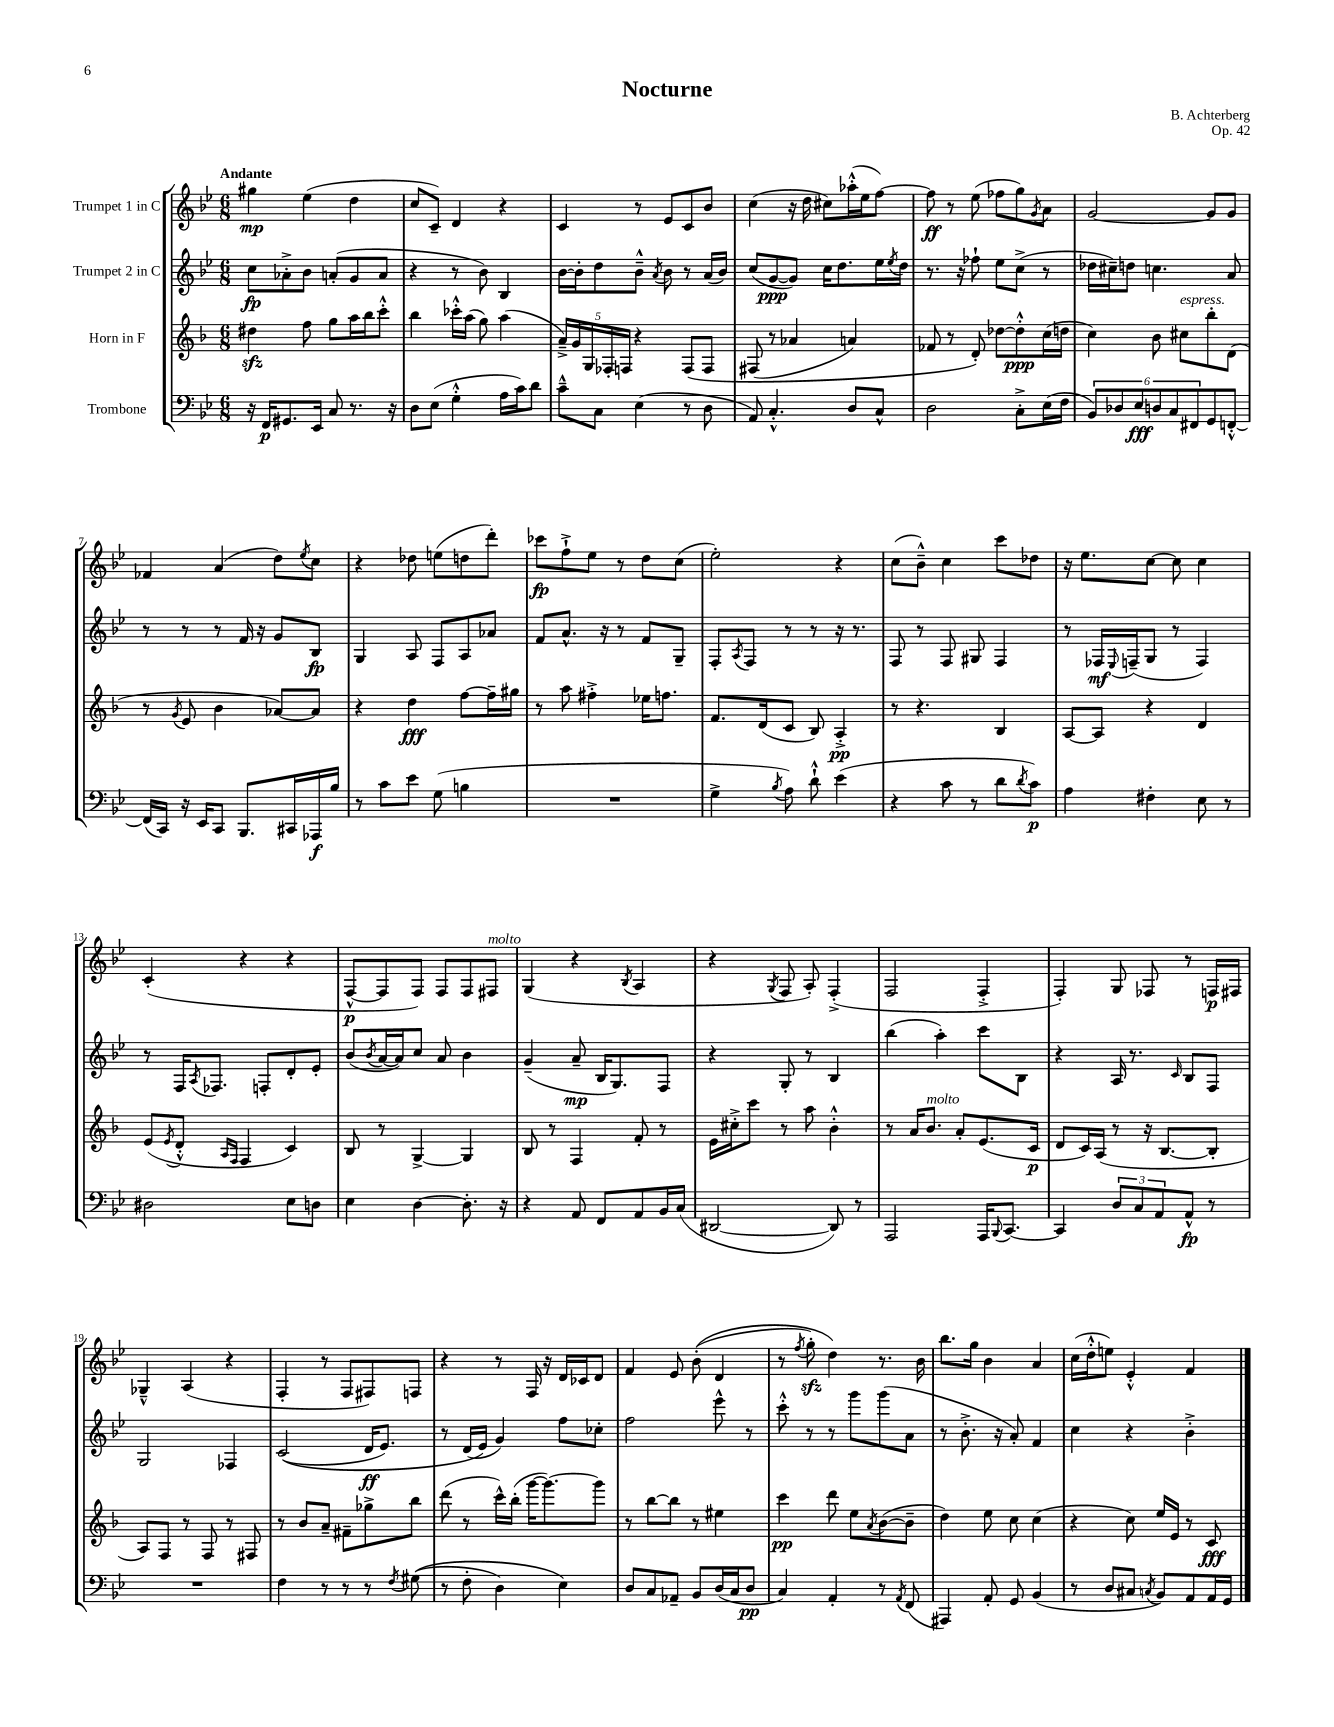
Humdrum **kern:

**kern	**kern	**kern	**kern
*staff4	*staff3	*staff2	*staff1
*clefF4	*clefG2	*clefG2	*clefG2
*k[b-e-]	*k[b-]	*k[b-e-]	*k[b-e-]
*M6/8	*M6/8	*M6/8	*M6/8
16r	4dd#	8cc	4gg#
16FF	.	.	.
8.GG#	.	8a-'^	.
.	8ff	8b-	(4ee-
16EE-	.	.	.
8C	8gg	(8a'	.
8.r	16aa	8g	4dd
.	16bb-	.	.
.	8ccc'^^	8a	.
16r	.	.	.
=	=	=	=
8D	4bb-	4r	8cc
(8E-	.	.	8c~)
4G'^^	16ccc-'^^	8r	4d
.	(16aa	.	.
.	8gg)	8b-)	.
16A	(4aa	4B-	4r
16c)	.	.	.
8d	.	.	.
=	=	=	=
8c~^^	20a~^)	[16b-	4c
.	20g	.	.
.	.	16b-']	.
.	20G	.	.
8C	.	8dd	.
.	20F-'	.	.
.	20F	.	.
(4E-	4r	8b-~^^	8r
.	.	8qa	.
.	.	8b-	8e-
8r	&(8F	8r	8c
8D	8F	(16a	8b-
.	.	16b-)	.
=	=	=	=
8AA)	(8F#	(8cc	(4cc
4.C'^^	8r	[8g	.
.	4a-	8g])	16r
.	.	.	16dd
.	.	16cc	8cc#)
.	.	8.dd	.
8D	4a)	.	(16aa-'^^
.	.	.	16ee-
8C^^	.	16ee-	[8ff)
.	.	8qee-	.
.	.	16dd	.
=	=	=	=
2D	8f-	8.r	8ff]
.	8r	.	8r
.	.	16r	.
.	8d'&)	8ff-`	(8ee-
.	[8dd-	8ee-	8ff-
8C'^	8dd-'^^]	(8cc^	8gg)
.	.	.	8qg
(16E-	(16cc	8r	8a
16F	16dd	.	.
=	=	=	=
12BB-)	4cc)	16dd-	[2g
.	.	16cc#~)	.
12D-	.	.	.
.	.	8dd	.
12E-	.	.	.
12D	8b-	4.cc	.
12C	.	.	.
.	8cc#	.	.
12FF#	.	.	.
8GG	8bb-'	.	8g]
[8FF'^^	(8d	8a	8g
=	=	=	=
(16FF]	8r	8r	4f-
16CC)	.	.	.
.	8qg	.	.
16r	8e	8r	.
16EE-	.	.	.
8CC	4b-	8r	(4a
8.BBB-	.	16f	.
.	.	16r	.
.	[8a-)	8g	8dd)
16CC#	.	.	.
.	.	.	8qee-
16AAA-	8a-]	8B-	8cc
16B-	.	.	.
=	=	=	=
8r	4r	4G	4r
8c	.	.	.
8e-	4dd	8A	8dd-
(8G	.	8F	(8ee
4B	[8ff	8A	8dd
.	16ff~]	8a-	8ddd')
.	16gg#	.	.
=	=	=	=
2.r	8r	8f	8ccc-
.	8aa	8.a^^	8ff`^
.	4ff#'^	.	8ee-
.	.	16r	.
.	.	8r	8r
.	16ee-	8f	8dd
.	8.ff	.	.
.	.	8G~	(8cc
=	=	=	=
4G^	8.f	8F'	2ee-')
.	.	8qA	.
.	.	8F	.
.	(16d	.	.
8qB-	.	.	.
8A)	8c	8r	.
8d`^^	8B-)	8r	.
(4e-	4A'^	16r	4r
.	.	8.r	.
=	=	=	=
4r	8r	8F	(8cc
.	4.r	8r	8b-~^^)
8c	.	8F	4cc
8r	.	8G#	.
8d	4B-	4F	8ccc
8qd	.	.	.
8c)	.	.	8dd-
=	=	=	=
4A	[8A	8r	16r
.	.	.	8.ee-
.	8A]	16F-	.
.	.	8qqE-	.
.	.	(16F~	.
4F#'	4r	8G	[8cc
.	.	8r	8cc]
8E-	4d	4F)	4cc
8r	.	.	.
=	=	=	=
2D#	(8e	8r	(4c'
.	8qe	.	.
.	8d'^^	16F	.
.	.	8qA	.
.	.	8.F-	.
.	16qqA	.	.
.	16qqF	.	.
.	4F	.	4r
.	.	8F'	.
8E-	4c)	8d'	4r
8D	.	8e-'	.
=	=	=	=
4E-	8B-	(8b-	[8F^^
.	.	8qb-	.
.	8r	[16a	8F]
.	.	16a])	.
[4D	[4G^	8cc	8F)
.	.	8a	8F
8.D']	4G]	4b-	8F
.	.	.	8F#
16r	.	.	.
=	=	=	=
4r	8B-	(4g~	(4G
.	8r	.	.
8AA	4F	8a~	4r
8FF	.	16B-	.
.	.	8.G)	.
.	.	.	8qB-
8AA	8f'	.	4A
16BB-	8r	8F	.
(16C	.	.	.
=	=	=	=
[2DD#	16e	4r	4r
.	16cc#'^	.	.
.	8ccc	.	.
.	.	.	8qG
.	8r	8G'	8F
.	8aa	8r	8A')
8DD#])	4b-'^^	4B-	(4F'^
8r	.	.	.
=	=	=	=
2AAA	8r	(4bb-	2F
.	16a	.	.
.	8.b-	.	.
.	.	4aa')	.
.	8a'	.	.
16AAA	(8.e	8ccc	4F'^
8qqBBB-	.	.	.
[8.CC	.	.	.
.	.	8B-	.
.	16c	.	.
=	=	=	=
4CC]	8d	4r	4F')
.	16c)	.	.
.	(16A	.	.
12D	8r	16A	8G
.	.	8.r	.
12C	.	.	.
.	16r	.	8F-
12AA	.	.	.
.	[8.B-	.	.
.	.	16qqc	.
8AA^^	.	8B-	8r
8r	8B-']	8F	16F
.	.	.	16F#
=	=	=	=
2.r	8A)	2G	4G-~^^
.	8F	.	.
.	8r	.	(4A
.	8F	.	.
.	8r	4F-	4r
.	8F#	.	.
=	=	=	=
4F	8r	&((2c	4F'
.	8b-	.	.
8r	8a~	.	8r
8r	8f#~	.	8F
8r	8gg-^	16d	8F#)
.	.	8.e-)	.
8qF	.	.	.
&((8G#	8bb-	.	8F
=	=	=	=
8r	(8ddd	8r	4r
8F'	8r	(16d	.
.	.	16e-&)	.
4D)	16ccc^^)	4g)	8r
.	(16bb-'	.	.
.	[16ggg	.	16F
.	8.ggg_)	.	16r
4E-&)	.	8ff	16d
.	.	.	16c-
.	8ggg]	8cc-'	8d
=	=	=	=
8D	8r	2ff	4f
8C	[8bb-	.	.
8AA-~	8bb-]	.	8e-
8BB-	8r	.	&((8b-'
(16D	4ee#	8eee-^^	4d
16C	.	.	.
8D	.	8r	.
=	=	=	=
4C)	4ccc	8ccc'^^	8r
.	.	.	8qff
.	.	8r	8gg')
4AA'	8ddd	8r	4dd&)
.	8ee	8ggg	.
.	8qa	.	.
8r	([8b-	(8ggg	8.r
8qAA	.	.	.
(8FF	8b-~]	8a	.
.	.	.	16b-
=	=	=	=
4AAA#)	4dd)	8r	8.bb-
.	.	8.b-'^	.
.	.	.	16gg
8AA'	8ee	.	4b-
.	.	16r	.
8GG	8cc	8a')	.
(4BB-	(4cc	4f	4a
=	=	=	=
8r	4r	4cc	(16cc
.	.	.	16dd'^^
8D	.	.	8ee)
8C#	8cc)	4r	4e-'^^
8qC	.	.	.
8BB-)	16ee	.	.
.	16e	.	.
8AA	8r	4b-'^	4f
16AA	8c	.	.
16GG	.	.	.
==	==	==	==
*-	*-	*-	*-
